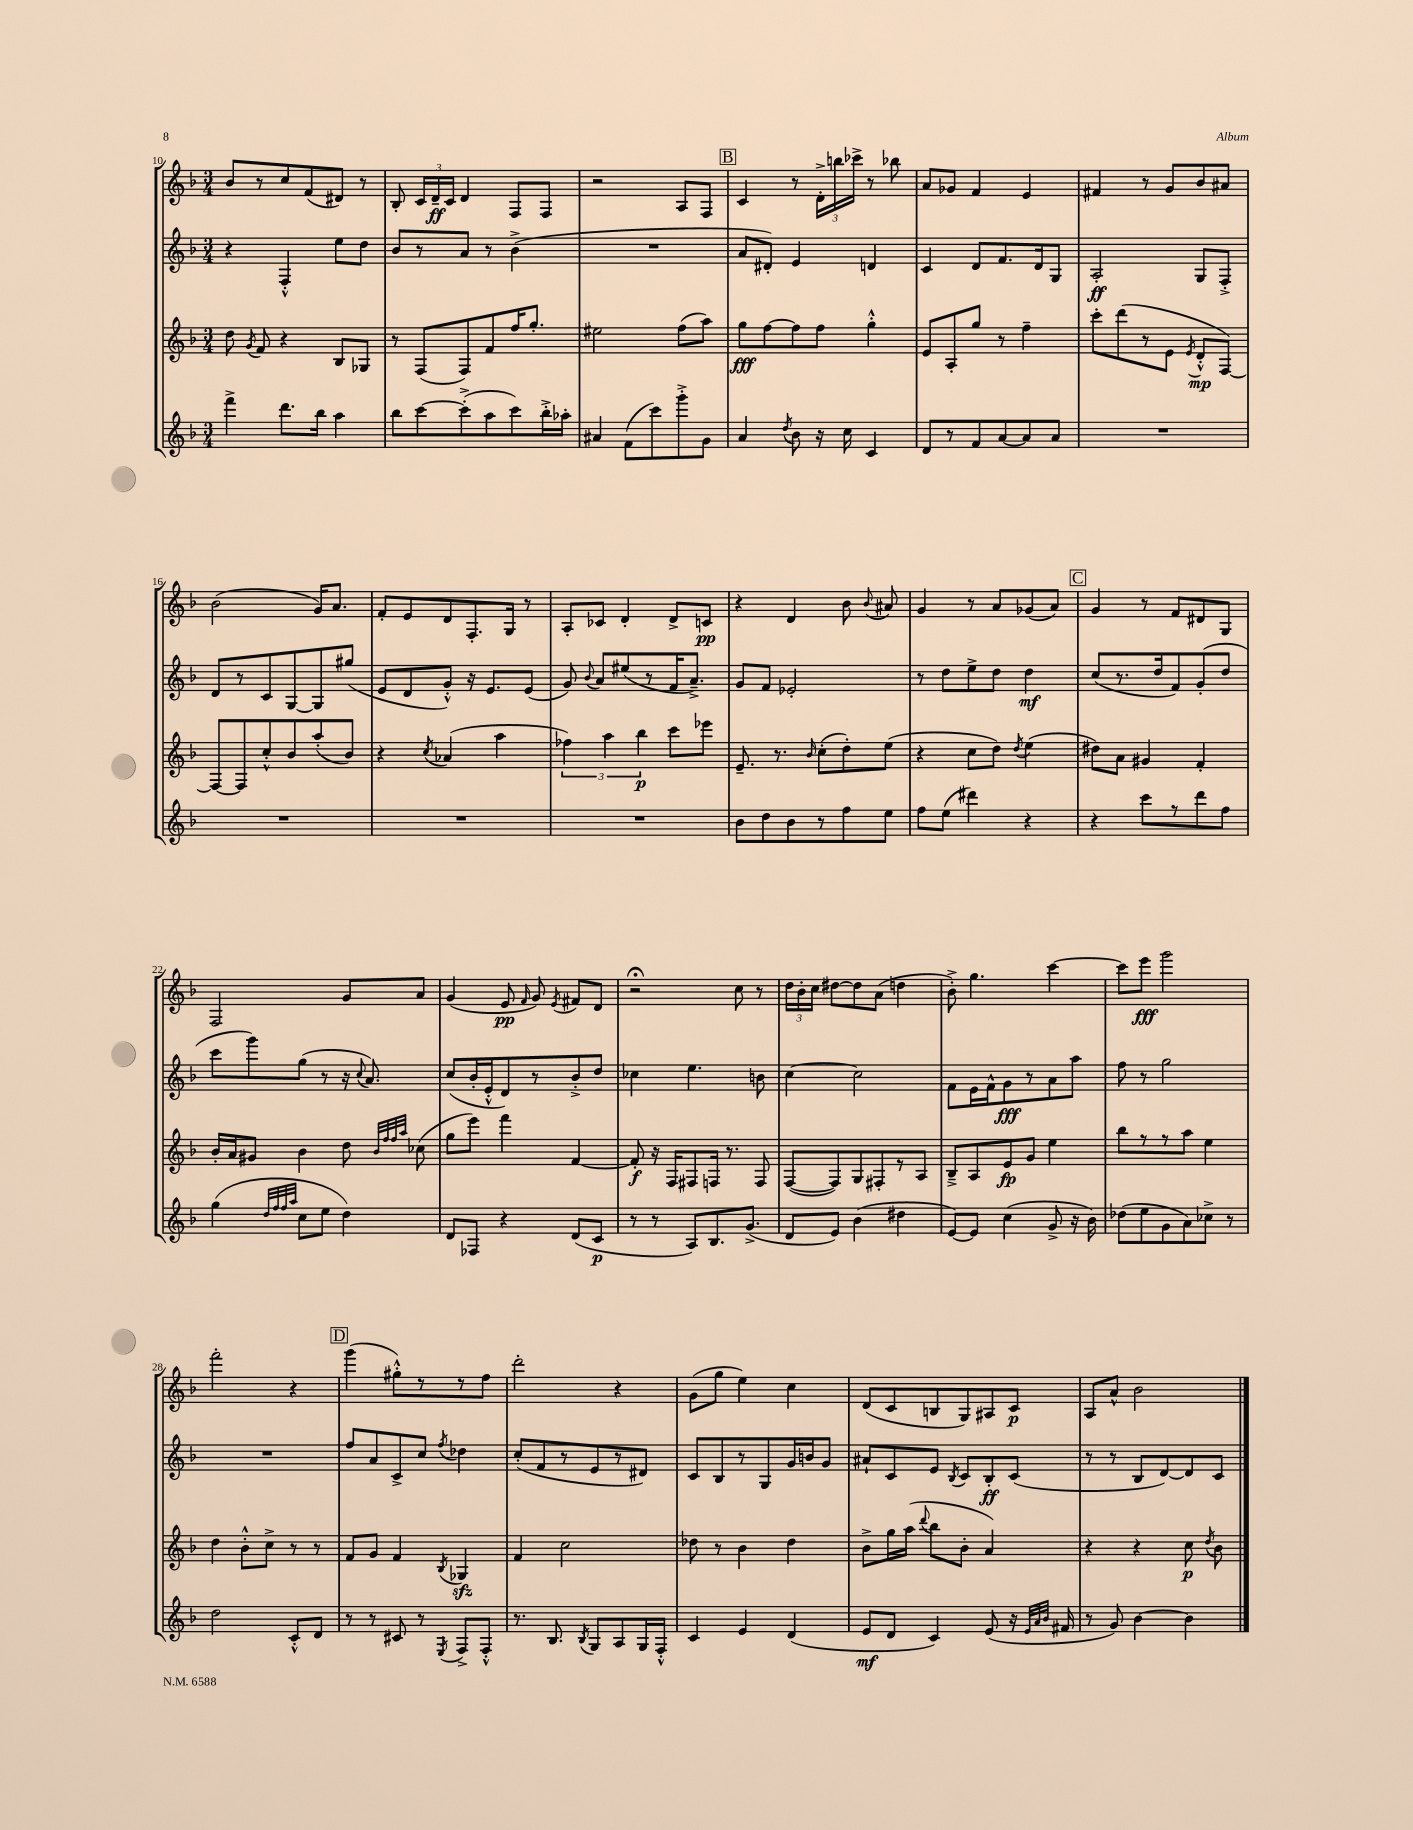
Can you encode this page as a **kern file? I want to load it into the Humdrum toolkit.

**kern	**kern	**kern	**kern
*staff4	*staff3	*staff2	*staff1
*clefG2	*clefG2	*clefG2	*clefG2
*k[b-]	*k[b-]	*k[b-]	*k[b-]
*M3/4	*M3/4	*M3/4	*M3/4
4fff^	8dd	4r	8b-
.	8qg	.	.
.	8f	.	8r
8.ddd	4r	4F'^^	8cc
.	.	.	(8f
16bb-	.	.	.
4aa	8B-	8ee	8d#)
.	8G-	8dd	8r
=	=	=	=
8bb-	8r	8b-	8B-'
[8ccc	(8F	8r	24c
.	.	.	24d~
.	.	.	24c
(8ccc'^]	8F)	8a	4d
8aa	8f	8r	.
8ccc)	16ff	(4b-^	8F
.	8.gg'	.	.
16bb-'^	.	.	8F
16aa-'	.	.	.
=	=	=	=
4a#	2ee#	2.r	2r
(8f	.	.	.
8ccc)	.	.	.
8ggg'^	(8ff	.	8A
8g	8aa)	.	8F
=	=	=	=
4a	8gg	8a	4c
.	[8ff	8d#')	.
8qdd	.	.	.
8b-	8ff]	4e	8r
16r	8ff	.	24d'^
.	.	.	24bb
16cc	.	.	.
.	.	.	24ccc-^
4c	4gg'^^	4d	8r
.	.	.	8bb-
=	=	=	=
8d	8e	4c	8a
8r	8A'	.	8g-
8f	8gg	8d	4f
[8a	8r	8.f	.
8a]	4ff~	.	4e
.	.	16d	.
8a	.	8G	.
=	=	=	=
2.r	8ccc'	2A'	4f#
.	(8ddd	.	.
.	8r	.	8r
.	8e	.	8g
.	8qe	.	.
.	8d'^^	8G	8b-
.	[8F)	8F'^	8a#
=	=	=	=
2.r	8F_	8d	(2b-
.	8F]	8r	.
.	8cc'^^	8c	.
.	8b-	[8G	.
.	(8aa'	8G]	16g)
.	.	.	8.a
.	8b-)	(8gg#	.
=	=	=	=
2.r	4r	8e	8f'
.	.	8d	8e
.	8qcc	.	.
.	(4a-	8g'^^)	8d
.	.	16r	8.F'
.	.	8.e	.
.	4aa	.	.
.	.	.	16G
.	.	(8e	8r
=	=	=	=
2.r	6ff-)	8g)	8A'
.	.	8qqb-	.
.	.	8a	8c-
.	6aa	.	.
.	.	(8ee#	4d'
.	6bb-	.	.
.	.	8r	.
.	8ccc	16f	8d^
.	.	8.a~^)	.
.	8eee-	.	8c
=	=	=	=
8b-	8.e~	8g	4r
8dd	.	8f	.
.	8.r	.	.
8b-	.	2e-'	4d
.	16qqb-	.	.
8r	(8cc'	.	.
8ff	8dd')	.	8b-
.	.	.	8qqb-
8ee	(8ee	.	8a#
=	=	=	=
8ff	4r	8r	4g
(8ee	.	8dd	.
4ddd#)	8cc	8ee^	8r
.	8dd)	8dd	8a
.	8qdd	.	.
4r	(4ee	4dd	(8g-
.	.	.	8a)
=	=	=	=
4r	8dd#)	(8cc	4g
.	8a	8.r	.
8ccc	4g#	.	8r
.	.	16dd	.
8r	.	8f)	8f
8ddd	4f'	(8g'	8d#
8ff	.	8dd	8G
=	=	=	=
(4gg	16b-'	8ccc	2F
.	16a	.	.
.	8g#	8ggg)	.
32qqdd	.	.	.
32qqff	.	.	.
32qqff	.	.	.
32qqaa	.	.	.
8cc	4b-	(8gg	.
8ee	.	8r	.
4dd)	8dd	16r	8g
.	.	8qqcc	.
.	.	8.a)	.
.	32qqb-	.	.
.	32qqff	.	.
.	32qqff	.	.
.	32qqaa	.	.
.	(8cc-	.	8a
=	=	=	=
8d	8gg	(8cc	(4g
8F-	8eee)	16b-'	.
.	.	16e'^^	.
4r	4fff	8d)	8e
.	.	.	16qqf
.	.	8r	8g)
.	.	.	8qe
(8d	[4f	8b-'^	8f#
8c	.	8dd	8d
=	=	=	=
8r	8f']	4cc-	2r;
8r	16r	.	.
.	16F	.	.
8A)	8F#	4.ee	.
8.B-	16F	.	.
.	8.r	.	.
.	.	.	8cc
(8.g^	.	.	.
.	8F	8b	8r
=	=	=	=
8d	([8F	[4cc	24dd
.	.	.	24b-'
.	.	.	24cc
8e)	8F])	.	[8dd#
(4b-	8G	2cc]	8dd#]
.	8F#'	.	(8a
4dd#	8r	.	4dd
.	8A	.	.
=	=	=	=
[8e)	8B-~^	8f	8b-'^)
8e]	8A	16e	4.gg
.	.	16f^^	.
(4cc	8e	8g	.
.	8g	8r	.
8g^	4ee	8a	[4ccc
16r	.	8aa	.
16b-)	.	.	.
=	=	=	=
(8dd-	8bb-	8ff	8ccc]
8ee	8r	8r	8eee
8g	8r	2gg	2ggg
8a)	8aa	.	.
8cc-^	4ee	.	.
8r	.	.	.
=	=	=	=
2dd	4dd	2.r	2fff'
.	8b-'^^	.	.
.	8cc^	.	.
8c'^^	8r	.	4r
8d	8r	.	.
=	=	=	=
8r	8f	8ff	(4ggg
8r	8g	8a	.
8c#	4f	8c^	8gg#'^^)
8r	.	8cc	8r
8qE	8qB-	8qff	.
8F^	4G-	4dd-	8r
8F'^^	.	.	8ff
=	=	=	=
8.r	4f	(8cc'	2ddd'
.	.	8f	.
8.B-	.	.	.
.	2cc	8r	.
8qB-	.	.	.
8G	.	8e	.
8A	.	8r	4r
16G	.	8d#)	.
16F'^^	.	.	.
=	=	=	=
4c	8dd-	8c	(8g
.	8r	8B-	8gg
4e	4b-	8r	4ee)
.	.	8G	.
(4d	4dd-	16g	4cc
.	.	16b	.
.	.	8g	.
=	=	=	=
8e	8b-^	8a#`	(8d
8d	16gg	8c	8c
.	(16aa	.	.
.	8qqddd	.	.
4c)	8bb-	8e	8B
.	.	8qB-	.
.	8b-'	8c	8G)
(8e	4a)	8B-'	8A#
16r	.	(8c	8c
32qqe	.	.	.
32qqa	.	.	.
32qqb-	.	.	.
16f#	.	.	.
=	=	=	=
8r	4r	8r	8A
8g)	.	8r	8a^^
[4b-	4r	8B-	2b-
.	.	[8d)	.
4b-]	8cc	8d]	.
.	8qdd	.	.
.	8b-	8c	.
==	==	==	==
*-	*-	*-	*-
